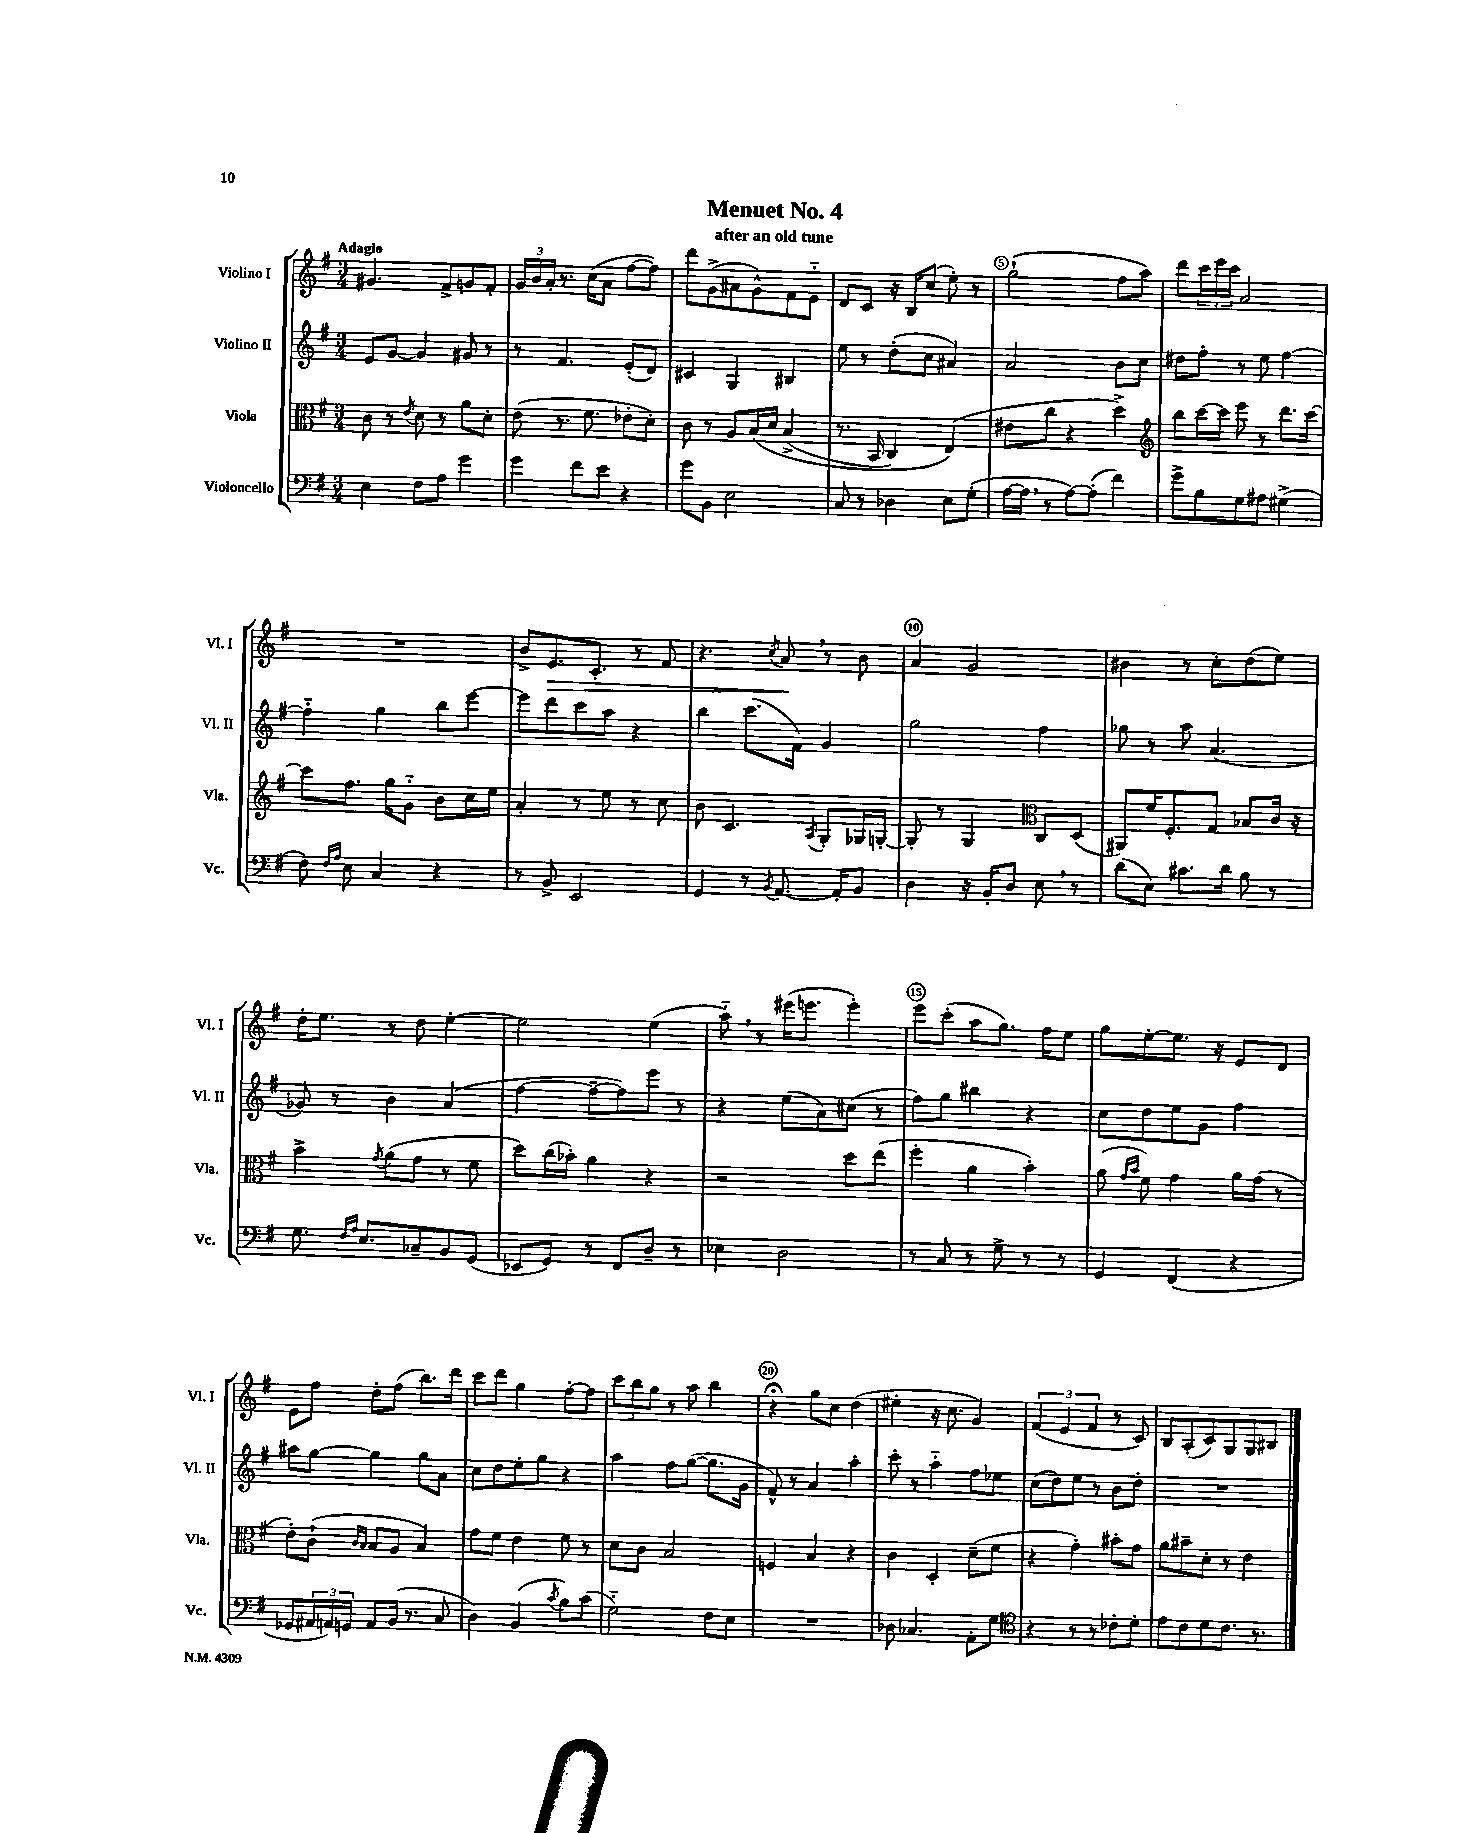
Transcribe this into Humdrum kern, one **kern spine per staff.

**kern	**kern	**kern	**kern	**dynam
*part4	*part3	*part2	*part1	*part1
*staff4	*staff3	*staff2	*staff1	*staff1
*I"Violoncello	*I"Viola	*I"Violino II	*I"Violino I	*
*I'Vc.	*I'Vla.	*I'Vl. II	*I'Vl. I	*
*clefF4	*clefC3	*clefG2	*clefG2	*
*k[f#]	*k[f#]	*k[f#]	*k[f#]	*
*M3/4	*M3/4	*M3/4	*M3/4	*
=1	=1	=1	=1	=1
!	!	!	!LO:TX:a:B:t=Adagio	!
4E\	8c\	8e/L	4.g#X/	.
.	8r	[8g/J	.	.
.	8qe/	.	.	.
8F#\L	8d\	4g/]	.	.
8A\J	8r	.	8f#^/L	.
4g\	8a\L	8g#X/	8gn/	.
.	8d'\J	8r	8f#'/J	.
=2	=2	=2	=2	=2
4g\	(8e\	8r	24g/LL	.
.	.	.	24b/	.
.	.	.	24a'/JJ	.
.	8.r	4.f#/	8.r	.
8f#\L	.	.	.	.
.	8.f#\	.	(16cc\KL	.
8e\J	.	.	8a\J	.
4r	8e-X'\L	(8e'/L	[8ff#\L	.
.	8d'\J)	8d/J)	8ff#\J])	.
=3	=3	=3	=3	=3
8g\L	8c\	4c#X/	8ddd\L	.
8BB\J	8r	.	(8g^\	.
2E\	8A/L	4G/	8a#X\	.
.	(16B/L	.	8g^^\)	.
.	16d/JJ	.	.	.
.	(4B^/	4B#X/	8f#\	.
.	.	.	8e\J	.
=4	=4	=4	=4	=4
8C/	8.r	8ee\	8d/L	.
8r	.	8r	8c/J	.
.	16BB/	.	.	.
4D-X\	4C/)	(8dd'\L	16r	.
.	.	.	16B/KL	.
.	.	8cc\J	(8cc/J	.
8E\L	(4E/)	4a#X/)	8ee'\)	.
(8G'\J	.	.	8r	.
=5	=5	=5	=5	=5
[16A\LL	8e#X\L	2a/	(2gg`\	.
16A,\JJ]	.	.	.	.
8r	8cc\J	.	.	.
[8A\L)	4r	.	.	.
(8A'\J]	.	.	.	.
4f#\)	4dd^\)	8b\L	8ff#\L	.
.	.	8cc\J	8aa\J)	.
=6	=6	=6	=6	=6
*	*clefG2	*	*	*
8g^\L	8bb\L	8dd#X\L	8ddd\L	.
8B\	[16ccc\L	8ff#'\J	24ccc\L	.
.	.	.	24eee\	.
.	16ccc\JJ]	.	.	.
.	.	.	24ccc\JJ	.
8G\	8eee\	8r	2a/	.
8A#X\J	8r	8ee\	.	.
(4G#X^\	8.ddd\L	[4ff#\	.	.
.	[16ccc\Jk	.	.	.
!!LO:LB:g=z
=7	=7	=7	=7	=7
8F#\)	8ccc\L]	4ff#\]	2.r	.
16qqF#/LL	.	.	.	.
16qqA/JJ	.	.	.	.
8E\	8.ff#\J	.	.	.
4C/	.	4gg\	.	.
.	16gg\KL	.	.	.
.	8g\J	.	.	.
4r	8b\L	8bb\L	.	.
.	16cc\L	[8eee\J	.	.
.	16ee\JJ	.	.	.
=8	=8	=8	=8	=8
8r	4a'/	8eee\L]	8b^/L	.
!	!	!	!	!LO:HP:b
8BB^/	.	8ddd\	8.e/	>
2EE/	8r	8ccc\	.	.
.	.	.	8.c'/J	.
.	8ee\	8aa\J	.	.
.	8r	4r	8r	.
.	8cc\	.	8f#/	.
=9	=9	=9	=9	=9
4GG/	8b\	4bb\	4.r	.
.	4.c/	.	.	.
8r	.	(8.ccc\L	.	.
8qBB/	.	.	8qcc/	.
[8.AA/	.	.	8a,/	.
.	.	16f#\Jk)	.	.
.	8qA/	.	.	.
.	8G'/L	4g/	8r	]
16AA'/KL]	.	.	.	.
8BB/J	16G-X/L	.	8b\	.
.	[16Gn'/JJ	.	.	.
=10	=10	=10	=10	=10
4D\	8G'/]	2gg\	4a/	.
.	8r	.	.	.
16r	4G/	.	2g/	.
16BB'/KL	.	.	.	.
8D/J	.	.	.	.
*	*clefC3	*	*	*
8E,\	8C/L	4ff#\	.	.
8r	(8D/J	.	.	.
=11	=11	=11	=11	=11
(8d\L	8AA#X/L)	8gg-X\	4b#X\	.
8E\J)	16f#/K	8r	.	.
.	8.F#'/	.	.	.
8.c#X\L	.	8aa\	8r	.
.	8G/J	(4.a/	8cc'\L	.
16d\Jk	.	.	.	.
8B\	8B-X/L	.	(8dd\	.
8r	16c/Jk	.	8ee\J)	.
.	16r	.	.	.
!!LO:LB:g=z
=12	=12	=12	=12	=12
8.G\	4b^\	8g-X/)	16dd'\KL	.
.	.	.	8.ee\J	.
.	.	8r	.	.
16qqF#/LL	.	.	.	.
16qqA/JJ	.	.	.	.
8.E/L	.	.	.	.
.	8qg/	.	.	.
.	(8a\L	4b\	8r	.
8C-X~/	8g\J	.	8dd\	.
8BB/	8r	(4a/	[4ee'\	.
(8GG/J	8f#\	.	.	.
=13	=13	=13	=13	=13
8EE-X/L	8dd\L)	[4ff#\	2ee\]	.
8GG/J)	(16cc\L	.	.	.
.	16b-X'\JJ)	.	.	.
8r	4a\	8ff#~\L_	.	.
8FF#/L	.	8ff#\])	.	.
8D~/J	4r	8eee\J	(4ee\	.
8r	.	8r	.	.
=14	=14	=14	=14	=14
4E-X\	2r	4r	8aa,\)	.
.	.	.	8r	.
2D\	.	(8ee\L	(16eee#X\KL	.
.	.	.	8.eeen\J	.
.	.	8a\)	.	.
.	8dd\L	(8cc#X\J	4eee'\)	.
.	(8ee\J	8r	.	.
=15	=15	=15	=15	=15
8r	4ff#'\	8ff#\L)	8eee\L	.
8C/	.	8gg\J	(8ccc'\J	.
8r	4a\	4bb#X\	8aa\L	.
8G^\	.	.	8.gg\J)	.
8r	4b'\)	4r	.	.
.	.	.	16ff#\KL	.
8r	.	.	8ee\J	.
=16	=16	=16	=16	=16
4GG/	(8a\	8cc\L	8gg\L	.
.	16qqg/LL	.	.	.
.	16qqb/JJ	.	.	.
.	8f#\)	8dd\	[8ee'\	.
(4FF#/	4g\	8ee\	8.ee\J]	.
.	.	8g\J	.	.
.	.	.	16r	.
4r	16a\LL	4ff#\	8e/L	.
.	(16g\JJ	.	.	.
.	8r	.	8d/J	.
!!LO:LB:g=z
=17	=17	=17	=17	=17
8GG-X/L	8e'\L)	8aa#X\L	8e\L	.
24AA#X/L	(8c`\J	[8gg\J	8ff#\J	.
24AAn/)	.	.	.	.
24GGn/JJ	.	.	.	.
.	16qqc/LL	.	.	.
.	16qqB/JJ	.	.	.
8AA/L	8B/L	4gg\]	8dd'\L	.
(16BB/Jk	8A/J	.	(8ff#\J	.
8.r	.	.	.	.
.	4B/)	8gg\L	8.bb\L)	.
8C/	.	8a\J	.	.
.	.	.	16ddd\Jk	.
=18	=18	=18	=18	=18
4D\)	8g\L	8cc\L	8ccc\L	.
.	8f#\J	8dd\	8ddd\J	.
(4BB/	4e\	8ee'\	4gg\	.
.	.	8gg\J	.	.
8qc/	.	.	.	.
8B\L)	8f#\	4r	[8ff#'\L	.
(8c\J	8r	.	8ff#\J]	.
=19	=19	=19	=19	=19
2G\)	8d\L	4aa\	12ccc\L	.
.	.	.	12bb\	.
.	8c\J	.	.	.
.	.	.	12gg\J	.
.	2B/	8ff#\L	8r	.
.	.	([8gg\J	8aa\	.
8F#\L	.	8.gg\L]	4bb\	.
8E\J	.	.	.	.
.	.	16g\Jk	.	.
=20	=20	=20	=20	=20
2.r	4Fn/	8f#^^/)	4r;<	.
.	.	8r	.	.
.	4B/	4a/	8gg\L	.
.	.	.	8cc\J	.
.	4r	4aa'\	(4dd\	.
=21	=21	=21	=21	=21
8D-X\	4c\	8ccc'\	4ee#X'\	.
4.C-X/	.	8r	.	.
.	4D'/	4aa\	16r	.
.	.	.	8.cc\	.
8AA'\L	(8d~\L	8ff#\L	4g/)	.
8G\J	8f#\J	8ee-X\J	.	.
=22	=22	=22	=22	=22
*clefC4	*	*	*	*
4r	4r	(8cc\L	(6f#/	.
.	.	8dd\)	.	.
.	.	.	6e/	.
8r	4g'\)	8ee\J	.	.
.	.	.	6f#/	.
8r	.	8r	.	.
8c-X'\L	8b#X'\L	8b\L	8r	.
8d'\J	8g\J	8dd'\J	8c/)	.
=23	=23	=23	=23	=23
8e\L	8a\L	2.r	8B/L	.
8c\	8b#X~\	.	(8A'/	.
8d\	8d'\J	.	8c/)	.
8.c\J	8r	.	8G/	.
.	4e\	.	8G/	.
8.r	.	.	.	.
.	.	.	8B#X/J	.
==	==	==	==	==
*-	*-	*-	*-	*-
